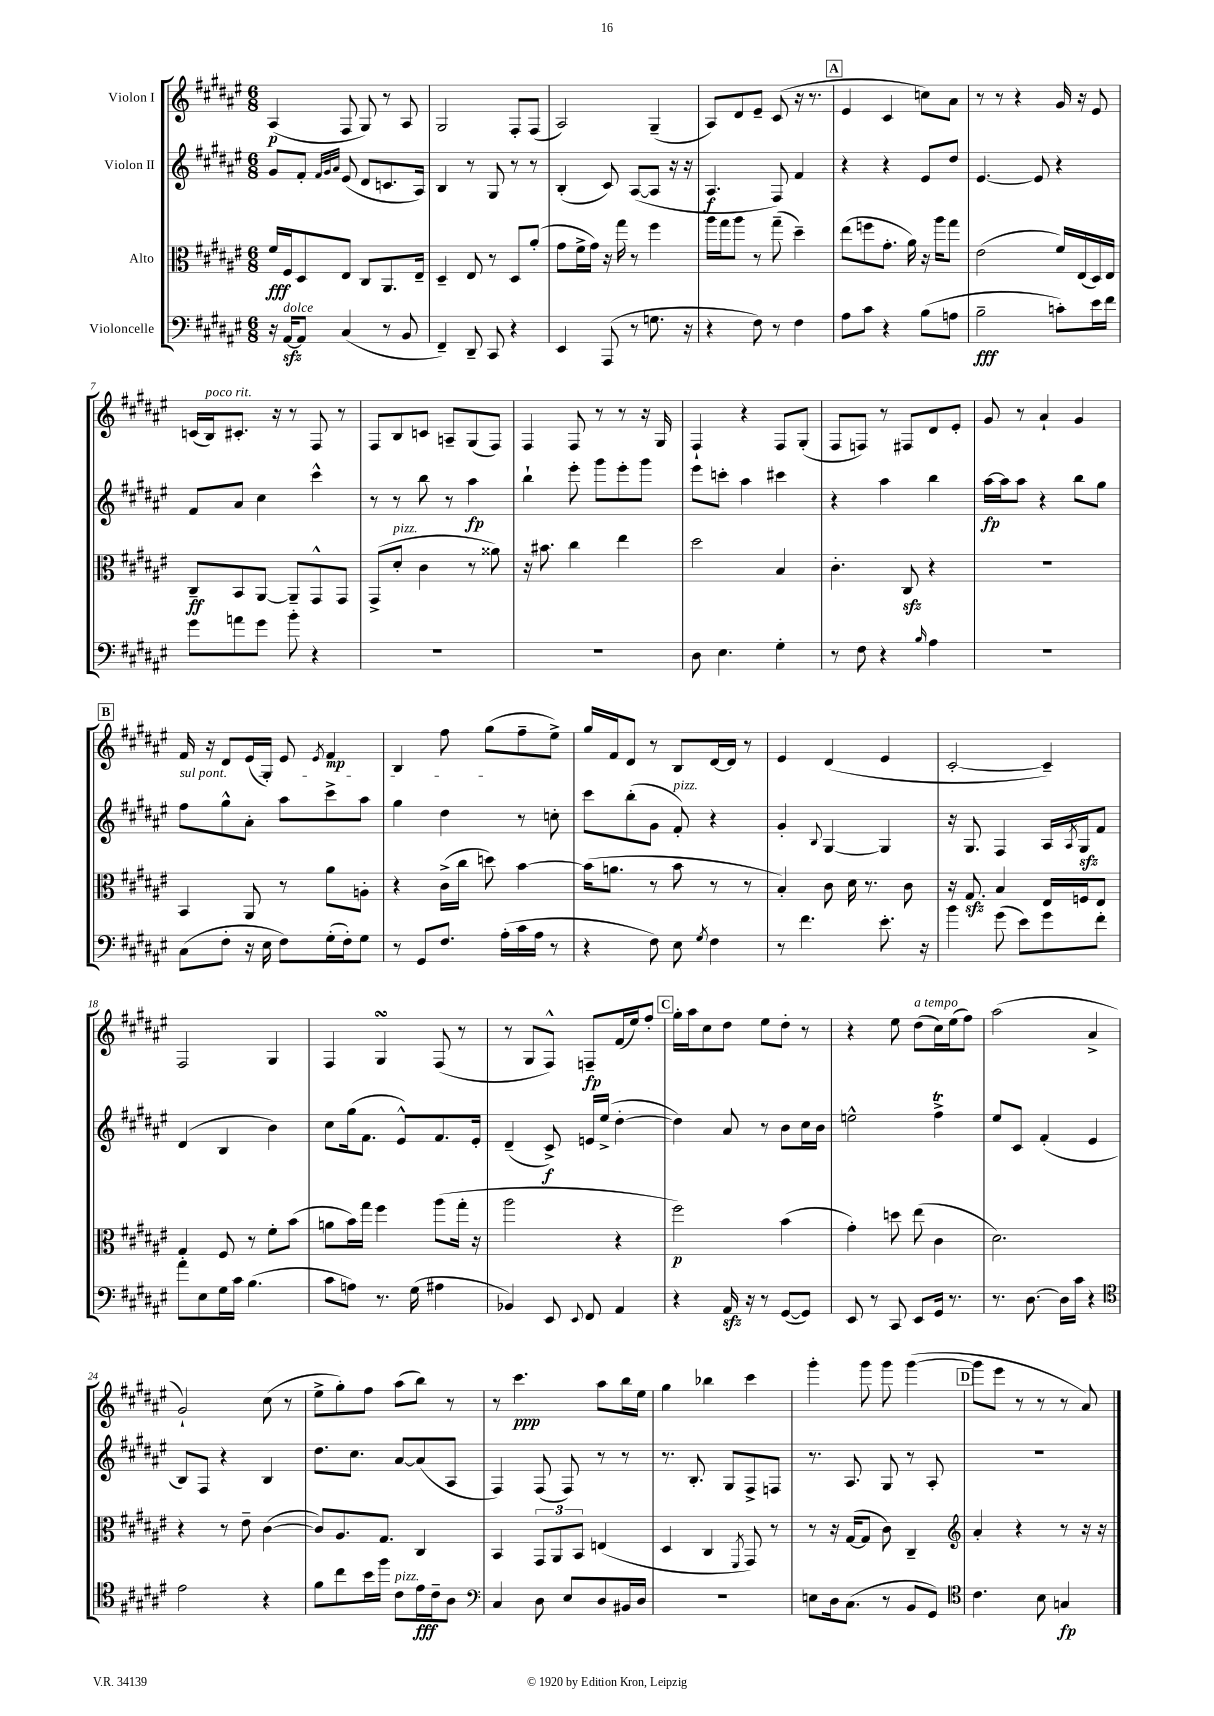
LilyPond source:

<<
\new StaffGroup <<
\new Staff = "s0" \with { instrumentName = "Violon I" } {
    \clef treble \key fis \major \numericTimeSignature \time 6/8
    ais4\p( fis8 gis8) r8 ais8 |
    gis2 fis8-. fis8( |
    ais2) gis4--( |
    ais8) dis'8 eis'8-- cis'8( r16 r8. |
    \mark \markup { \box "A" } eis'4 cis'4 c''8) ais'8 |
    r8 r8 r4 gis'16 r16 eis'8 |
    c'16( b16^\markup { \italic "poco rit." }) cis'8.-. r16 r8 fis8 r8 |
    fis8 b8 c'8 a8-- gis8( fis8) |
    fis4 fis8 r8 r8 r16 gis16 |
    fis4-! r4 fis8 gis8-.( |
    fis8 f8) r8 fis8 dis'8 eis'8-. |
    gis'8 r8 ais'4-! gis'4 |
    \mark \markup { \box "B" } fis'16 r16 dis'8 eis'16( gis16-.) eis'8 \acciaccatura { eis'8 } fis'4\mp |
    b4 fis''8 gis''8( fis''8-- eis''8->) |
    gis''16 fis'16 dis'8 r8 b8 dis'16~ dis'16 r8 |
    eis'4 dis'4( eis'4 |
    cis'2~-. cis'4--) |
    fis2 gis4 |
    fis4 gis4\turn fis8( r8 |
    r8 gis8 fis8-^) f8--\fp fis'16( eis''16) fis''8-. |
    \mark \markup { \box "C" } gis''16-. ais''16 cis''8 dis''8 eis''8 dis''8-. r8 |
    r4 eis''8 dis''8^\markup { \italic "a tempo" }( cis''16) eis''16( fis''8) |
    ais''2( ais'4-> |
    gis'2-!) cis''8( r8 |
    eis''8-> gis''8-.) fis''8 ais''8( b''8) r8 |
    r8 cis'''4.\ppp ais''8 b''16 eis''16 |
    gis''4 bes''4 cis'''4 |
    gis'''4-. gis'''8 gis'''8 gis'''4~( |
    \mark \markup { \box "D" } gis'''8 eis'''8 r8 r8 r8 ais'8) \bar "|." |
}
\new Staff = "s1" \with { instrumentName = "Violon II" } {
    \clef treble \key fis \major \numericTimeSignature \time 6/8
    gis'8 fis'8-. \grace { fis'32 gis'32 ais'32 } eis'8( dis'8 c'8. ais16) |
    b4 r8 gis8 r8 r8 |
    b4-.( cis'8) ais8~( ais8 r16 r16 |
    ais4.\f fis8) fis'4 |
    \mark \markup { \box "A" } r4 r4 eis'8 dis''8 |
    eis'4.~ eis'8 r4 |
    fis'8 ais'8 cis''4 cis'''4-^ |
    r8 r8 b''8 r8 ais''4\fp |
    b''4-! eis'''8-. gis'''8 eis'''8-. gis'''8 |
    eis'''8 c'''8-. ais''4 cis'''4 |
    r4 ais''4 b''4 |
    ais''16~\fp ais''16 ais''8 r4 b''8 gis''8 |
    \mark \markup { \box "B" } \once \override TextSpanner.bound-details.left.text = \markup { \italic "sul pont." } fis''8\startTextSpan gis''8-^ ais'8-. ais''8 cis'''8-> ais''8 |
    gis''4 dis''4\stopTextSpan r8 c''8-. |
    cis'''8 b''8-.( gis'8 fis'8-.^\markup { \italic "pizz." }) r4 |
    gis'4-. \appoggiatura { b8 } gis4~ gis4 |
    r16 gis8. fis4 ais16 \acciaccatura { ais8 } gis16\sfz fis'8 |
    dis'4( b4 b'4) |
    cis''8 gis''16( fis'8. eis'8-^) fis'8. eis'16-. |
    dis'4--( cis'8->\f) e'16 eis''16->( dis''4~-. |
    \mark \markup { \box "C" } dis''4) ais'8 r8 b'8 cis''16 b'16 |
    e''2-^ fis''4->\trill |
    eis''8 cis'8 fis'4-.( eis'4 |
    b8) fis8 r4 b4 |
    dis''8. cis''8. ais'8~ ais'8( ais8 |
    fis4) fis8( fis8) r8 r8 |
    r8. b8.-. gis8 fis8-> f8 |
    r8. ais8. gis8 r8 ais8-. |
    \mark \markup { \box "D" } R2. \bar "|." |
}
\new Staff = "s2" \with { instrumentName = "Alto" } {
    \clef alto \key fis \major \numericTimeSignature \time 6/8
    fis'16\fff fis16 dis8 eis8 cis8 ais,8. eis16-- |
    dis4-- eis8 r8 dis8 ais'8-.( |
    gis'8 fis'16-> gis'16) r16 gis''16 r8 fis''4 |
    ais''16 gis''16 ais''8 r8 gis''8--( dis''4--) |
    \mark \markup { \box "A" } eis''8( f''8 gis'8.-. ais'16) r16 ais''16 gis''8 |
    eis'2( fis'16) eis16( dis16) eis16 |
    cis8--\ff b,8 ais,8~ ais,8-- gis,8-^ gis,8 |
    gis,8->( dis'8-.^\markup { \italic "pizz." } cis'4 r8 aisis'8) |
    r16 bis'8. cis''4 eis''4 |
    dis''2 b4 |
    cis'4.-. cis8\sfz r4 |
    R2. |
    \mark \markup { \box "B" } b,4 ais,8 r8 ais'8 a8-. |
    r4 cis'16->( cis''16 d''8) b'4~ |
    b'16( a'8. r8 b'8 r8 r8 |
    b4-.) cis'8 dis'16 r8. cis'8 |
    r16 gis8.\sfz b4 eis16 f16 eis8 |
    gis4 fis8 r8 fis'8-. b'8( |
    a'8 b'16) gis''16 fis''4 ais''8( gis''16-. r16 |
    ais''2 r4 |
    \mark \markup { \box "C" } fis''2\p) b'4( |
    gis'4-.) d''8 eis''8( cis'4 |
    dis'2.) |
    r4 r8 eis'8-- cis'4~( |
    cis'8) ais8. gis8. cis4 |
    b,4 \tuplet 3/2 { gis,8 ais,8 b,8 } e4( |
    dis4 cis4 \acciaccatura { fis,8 } gis,8) r8 |
    r8 r16 gis16~( gis8 cis'8) cis4-- |
    \mark \markup { \box "D" } \clef treble ais'4-. r4 r8 r16 r16 \bar "|." |
}
\new Staff = "s3" \with { instrumentName = "Violoncelle" } {
    \clef bass \key fis \major \numericTimeSignature \time 6/8
    r16 ais,16~\sfz^\markup { \italic "dolce" } ais,8 cis4( r8 b,8 |
    fis,4--) dis,8-- cis,8 r4 |
    eis,4 ais,,8( r8 g8. r16 |
    r4 fis8) r8 fis4 |
    \mark \markup { \box "A" } ais8 cis'8 r4 b8( a8 |
    b2--\fff c'8-.) eis'16 fis'16 |
    gis'8 a'8 gis'8 b'8-. r4 |
    R2. |
    R2. |
    dis8 eis4. gis4-. |
    r8 fis8 r4 \grace { b16 } ais4 |
    R2. |
    \mark \markup { \box "B" } cis8( fis8-. r16 eis16 fis8) gis16-.( fis16-.) gis8 |
    r8 gis,8 fis8. ais16-.( cis'16 ais16 r8 |
    r4 fis8) eis8 \acciaccatura { gis8 } fis4 |
    r8 fis'4. eis'8.-. r16 |
    b'4 gis'8( eis'8) gis'8 fis'8-. |
    ais'8-. eis8 gis16 cis'16 b4.( |
    cis'8 a8) r8. gis16( ais4 |
    bes,4) eis,8 \appoggiatura { eis,8 } fis,8 ais,4 |
    \mark \markup { \box "C" } r4 ais,16\sfz r16 r8 gis,8~( gis,8) |
    eis,8 r8 cis,8 eis,8 gis,16 r8. |
    r8. dis8.~ dis16 cis'16 r4 |
    \clef tenor eis'2 r4 |
    fis'8 cis''8 b'16 fis''16 cis'8^\markup { \italic "pizz." } eis'16\fff cis'16-- ais8 |
    \clef bass cis4 dis8 eis8 dis8 bis,16 dis16 |
    R2. |
    e8 dis16 cis8.( r8 b,8 gis,8) |
    \mark \markup { \box "D" } \clef tenor cis'4. b8 g4\fp \bar "|." |
}
>>
>>
